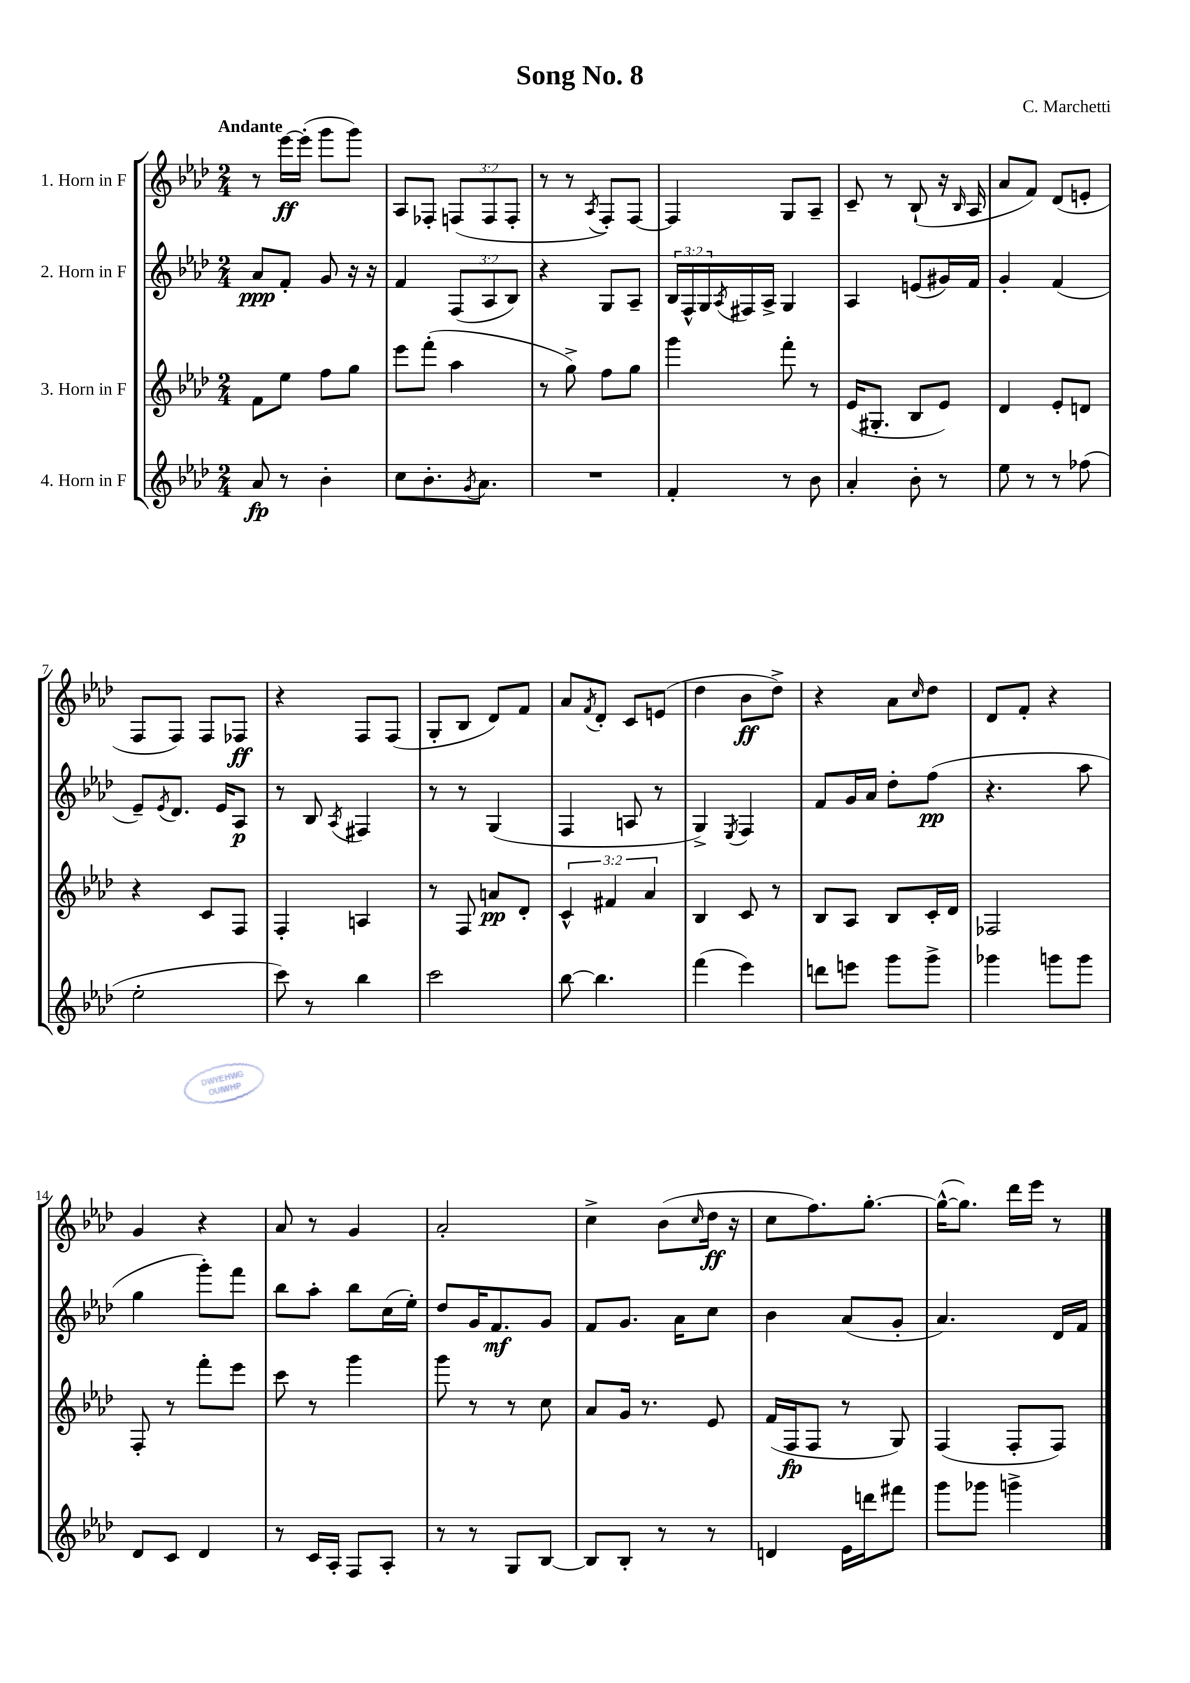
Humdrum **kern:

**kern	**kern	**kern	**kern
*staff4	*staff3	*staff2	*staff1
*clefG2	*clefG2	*clefG2	*clefG2
*k[b-e-a-d-]	*k[b-e-a-d-]	*k[b-e-a-d-]	*k[b-e-a-d-]
*M2/4	*M2/4	*M2/4	*M2/4
8a-	8f	8a-	8r
8r	8ee-	8f'	[16eee-
.	.	.	(16eee-']
4b-'	8ff	8g	8ggg
.	8gg	16r	8ggg)
.	.	16r	.
=	=	=	=
8cc	8eee-	4f	8A-
8.b-'	(8fff'	.	8F-'
.	4aa-	(12F	(12F
8qg	.	.	.
8.a-	.	.	.
.	.	12A-	12F
.	.	12B-)	12F'
=	=	=	=
2r	8r	4r	8r
.	8gg^)	.	8r
.	.	.	8qA-
.	8ff	8G	8F')
.	8gg	8A-~	[8F
=	=	=	=
4f'	4ggg	24B-	4F]
.	.	24F^^	.
.	.	24G	.
.	.	8qA-	.
.	.	16F#	.
.	.	16A-^	.
8r	8fff'	4G	8G
8b-	8r	.	8A-~
=	=	=	=
4a-'	(16e-	4A-	8c~
.	8.G#'	.	.
.	.	.	8r
8b-'	8B-	(8e	(8B-`
8r	8e-)	16g#)	16r
.	.	.	16qqB-
.	.	16f	16A-
=	=	=	=
8ee-	4d-	4g'	8a-
8r	.	.	8f)
8r	8e-'	(4f	(8d-
(8ff-	8d	.	8e'
=	=	=	=
2ee-'	4r	8e-~)	8F
.	.	8qe-	.
.	.	8.d-	8F)
.	8c	.	8F
.	.	16e-	.
.	8F	8A-	8F-
=	=	=	=
8ccc)	4F'	8r	4r
8r	.	8B-	.
.	.	8qA-	.
4bb-	4A	4F#	8F
.	.	.	(8F
=	=	=	=
2ccc	8r	8r	8G'
.	8F	8r	8B-
.	8a	(4G	8d-)
.	8d-'	.	8f
=	=	=	=
[8bb-	6c^^	4F	8a-
.	.	.	8qf
4.bb-]	.	.	8d-'
.	6f#	.	.
.	.	8A	8c
.	6a-	.	.
.	.	8r	(8e
=	=	=	=
(4fff	4B-	4G^)	4dd-
.	.	8qE-	.
4eee-)	8c	4F	8b-
.	8r	.	8dd-^)
=	=	=	=
8ddd	8B-	8f	4r
8eee	8A-	16g	.
.	.	16a-	.
8ggg	8B-	8dd-'	8a-
.	.	.	16qqcc
8ggg^	16c'	(8ff	8dd-
.	16d-	.	.
=	=	=	=
4ggg-	2F-	4.r	8d-
.	.	.	8f'
8ggg	.	.	4r
8ggg	.	8aa-	.
=	=	=	=
8d-	8F'	4gg	4g
8c	8r	.	.
4d-	8fff'	8ggg')	4r
.	8eee-	8fff	.
=	=	=	=
8r	8ccc	8bb-	8a-
16c	8r	8aa-'	8r
16A-'	.	.	.
8F	4ggg	8bb-	4g
8A-'	.	(16cc	.
.	.	16ee-')	.
=	=	=	=
8r	8ggg	8dd-	2a-'
8r	8r	16g	.
.	.	8.f	.
8G	8r	.	.
[8B-	8cc	8g	.
=	=	=	=
8B-]	8a-	8f	4cc^
8B-'	16g	8.g	.
.	8.r	.	.
8r	.	.	(8b-
.	.	16a-	.
.	.	.	16qqcc
8r	8e-	8cc	16dd-
.	.	.	16r
=	=	=	=
4d	(16f	4b-	8cc
.	16F	.	.
.	8F	.	8.ff)
16e-	8r	(8a-	.
16ddd	.	.	[8.gg'
8fff#	8G)	8g'	.
=	=	=	=
8ggg	(4F	4.a-)	(16gg^^_
.	.	.	8.gg])
8ggg-	.	.	.
4ggg^	8F'	.	16ddd-
.	.	.	16eee-
.	8F)	16d-	8r
.	.	16f	.
==	==	==	==
*-	*-	*-	*-
